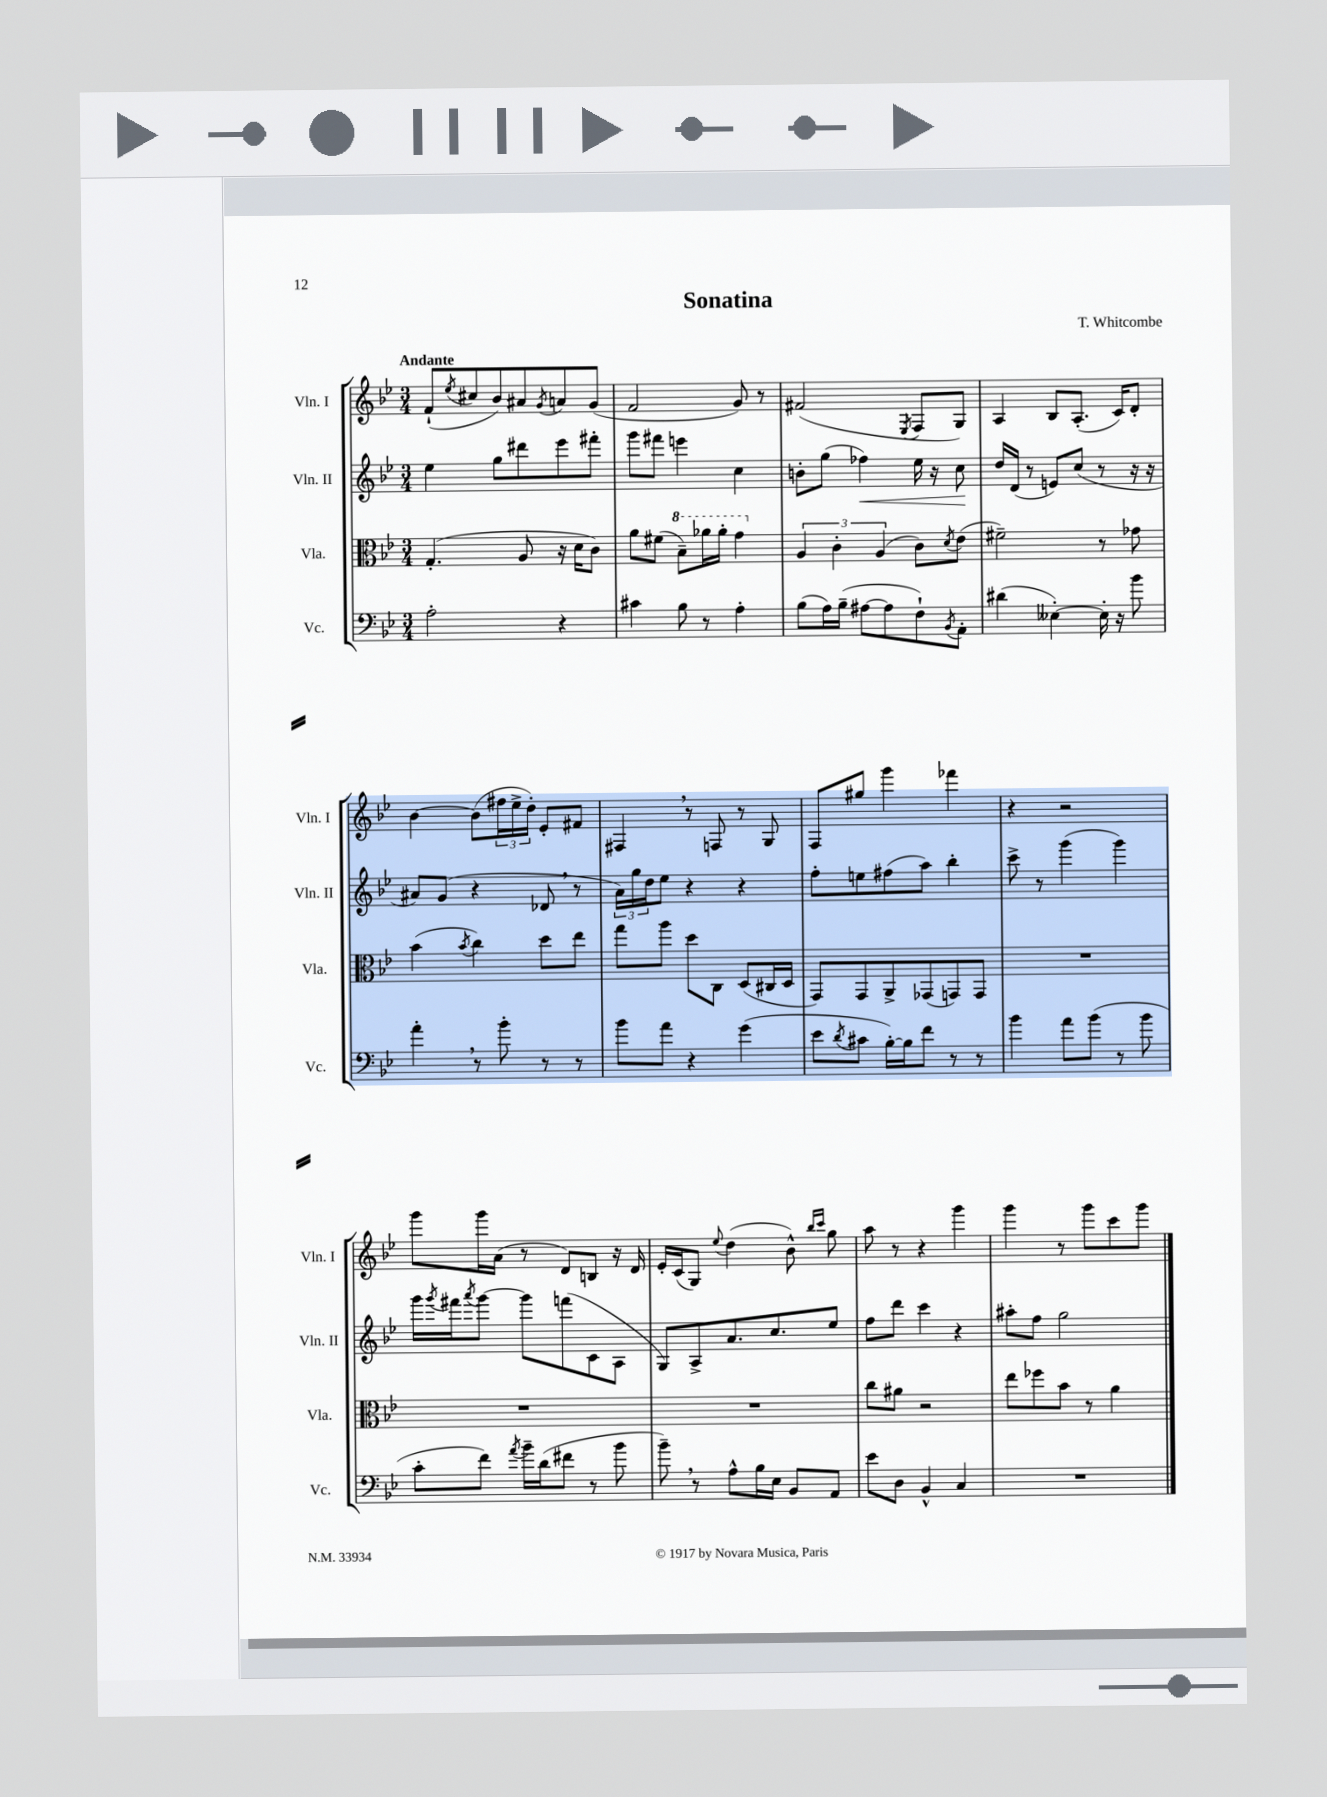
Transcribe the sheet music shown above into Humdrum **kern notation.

**kern	**kern	**kern	**dynam	**kern
*part4	*part3	*part2	*part2	*part1
*staff4	*staff3	*staff2	*staff2	*staff1
*I"Vc.	*I"Vla.	*I"Vln. II	*	*I"Vln. I
*I'Vc.	*I'Vla.	*I'Vln. II	*	*I'Vln. I
*clefF4	*clefC3	*clefG2	*	*clefG2
*k[b-e-]	*k[b-e-]	*k[b-e-]	*	*k[b-e-]
*M3/4	*M3/4	*M3/4	*	*M3/4
=1	=1	=1	=1	=1
!	!	!	!	!LO:TX:a:B:t=Andante
2A'\	(4.G'/	4ee-\	.	(8f`/L
.	.	.	.	8qee-/
.	.	.	.	8cc#X/
.	.	8gg\L	.	8b-/)
.	8A/	8ddd#X\	.	8a#X/
.	.	.	.	8qg/
4r	16r	8eee-\	.	8an/
.	16d\KL	.	.	.
.	8c\J)	8fff#X'\J	.	(8g/J
=2	=2	=2	=2	=2
4c#X\	8a\L	8ggg\L	.	2f/
.	(8f#X\J	8fff#X\J	.	.
*	*8va	*	*	*
8B-\	8b-~\L)	4eeen\	.	.
8r	16aa-X\L	.	.	.
.	16aa-'\JJ	.	.	.
4A'\	4gg\	4cc\	.	8g/)
.	.	.	.	8r
=3	=3	=3	=3	=3
*	*X8va	*	*	*
(8B-\L	6A/	8bn'\L	.	(2f#X/
16A\L)	.	(8gg\J	.	.
.	6c'\	.	.	.
(16B-~\JJ	.	.	.	.
!	!	!	!LO:HP:b	!
[8A#X\L	.	4ff-X\)	<	.
.	(6A/	.	.	.
8A#\]	.	.	.	.
.	.	.	.	8qE-/
8F`\)	8c\L)	16ee-\	.	8F/L
.	.	16r	.	.
8qBB-/	8qd/	.	.	.
8AA'\J	(8e-\J	8cc\	.	8G/J)
.	.	.	[	.
=4	=4	=4	=4	=4
(4d#X\	2f#X~\)	16dd/LL	.	4A/
.	.	(16d/JJ	.	.
.	.	8r	.	.
[4E--X'\)	.	8en/L)	.	8B-/L
.	.	(8cc/J	.	(8.A'/J
16E--'\]	8r	8r	.	.
16r	.	.	.	16c/KL)
8b-\	8g-X\	16r	.	8d'/J
.	.	16r	.	.
!!LO:LB:g=z
=5	=5	=5	=5	=5
4a',\	(4b-\	8a#X/L)	.	[4b-\
.	.	(8g/J	.	.
.	8qb-/	.	.	.
8r	4cc\)	4r	.	(8b-\L]
8b-'\	.	.	.	24ff#X\L
.	.	.	.	24ee-^\
.	.	.	.	24dd'\JJ)
8r	8dd\L	8d-X,/	.	8e-'/L
8r	8ee-\J	8r	.	8f#X/J
=6	=6	=6	=6	=6
8b-\L	8gg\L	24a\LL)	.	4F#X,/
.	.	24gg\	.	.
.	.	24dd\J	.	.
8a\J	8aa\J	8ee-\J	.	.
4r	8dd\L	4r	.	8r
.	8C\J	.	.	8Fn/
(4g\	(8D/L	4r	.	8r
.	16C#X/L	.	.	8G/
.	16D/JJ	.	.	.
=7	=7	=7	=7	=7
8e-\L	8GG/L)	8ff'\L	.	8F/L
8qd/	.	.	.	.
8c#X\J	8GG/	8een\	.	8gg#X/J
[16B-'\LL)	8AA^/	(8ff#X\	.	4ggg\
16B-\J]	.	.	.	.
8f\J	(8GG-X/	8aa\J)	.	.
8r	8GGn/)	4bb-'\	.	4fff-X\
8r	8GG/J	.	.	.
=8	=8	=8	=8	=8
4b-\	2.r	8ccc^\	.	4r
.	.	8r	.	.
8a\L	.	(4ggg\	.	2r
(8b-\J	.	.	.	.
8r	.	4ggg\)	.	.
8b-\	.	.	.	.
!!LO:LB:g=z
=9	=9	=9	=9	=9
8c'\L	2.r	16ggg\LL	.	8ggg\L
.	.	8qggg/	.	.
.	.	16fff#X\J	.	.
.	.	8qaaa/	.	.
8f\J)	.	[8ggg\J	.	16ggg\L
.	.	.	.	(16a\JJ
8qa/	.	.	.	.
16b-~\LL	.	8ggg\L]	.	8r
(16d\J	.	.	.	.
8f#X\J	.	(8fffn\	.	8d/L)
8r	.	8c\	.	8Bn/J
8b-\	.	8A\J	.	16r
.	.	.	.	16d/
=10	=10	=10	=10	=10
8b-~,\)	2.r	8G/L)	.	16e-'/LL
.	.	.	.	(16c/J
8r	.	8A^/	.	8G/J)
.	.	.	.	8qqee-/
8A^^\L	.	8.a/	.	(4dd\
16B-\L	.	.	.	.
16E-\JJ	.	8.cc/	.	.
8BB-/L	.	.	.	8b-^^\)
.	.	.	.	16qqbb-/LL
.	.	.	.	16qqccc/JJ
8AA/J	.	8ee-/J	.	8gg\
=11	=11	=11	=11	=11
8e-\L	8cc\L	8ff\L	.	8aa\
8D\J	8a#X\J	8ddd\J	.	8r
4BB-^^/	2r	4ccc\	.	4r
4C/	.	4r	.	4ggg\
=12	=12	=12	=12	=12
2.r	8ee-\L	8aa#X'\L	.	4ggg\
.	8ff-X\	8ff\J	.	.
.	8b-\J	2gg\	.	8r
.	8r	.	.	8ggg\L
.	4a\	.	.	8ccc\
.	.	.	.	8ggg\J
==	==	==	==	==
*-	*-	*-	*-	*-
